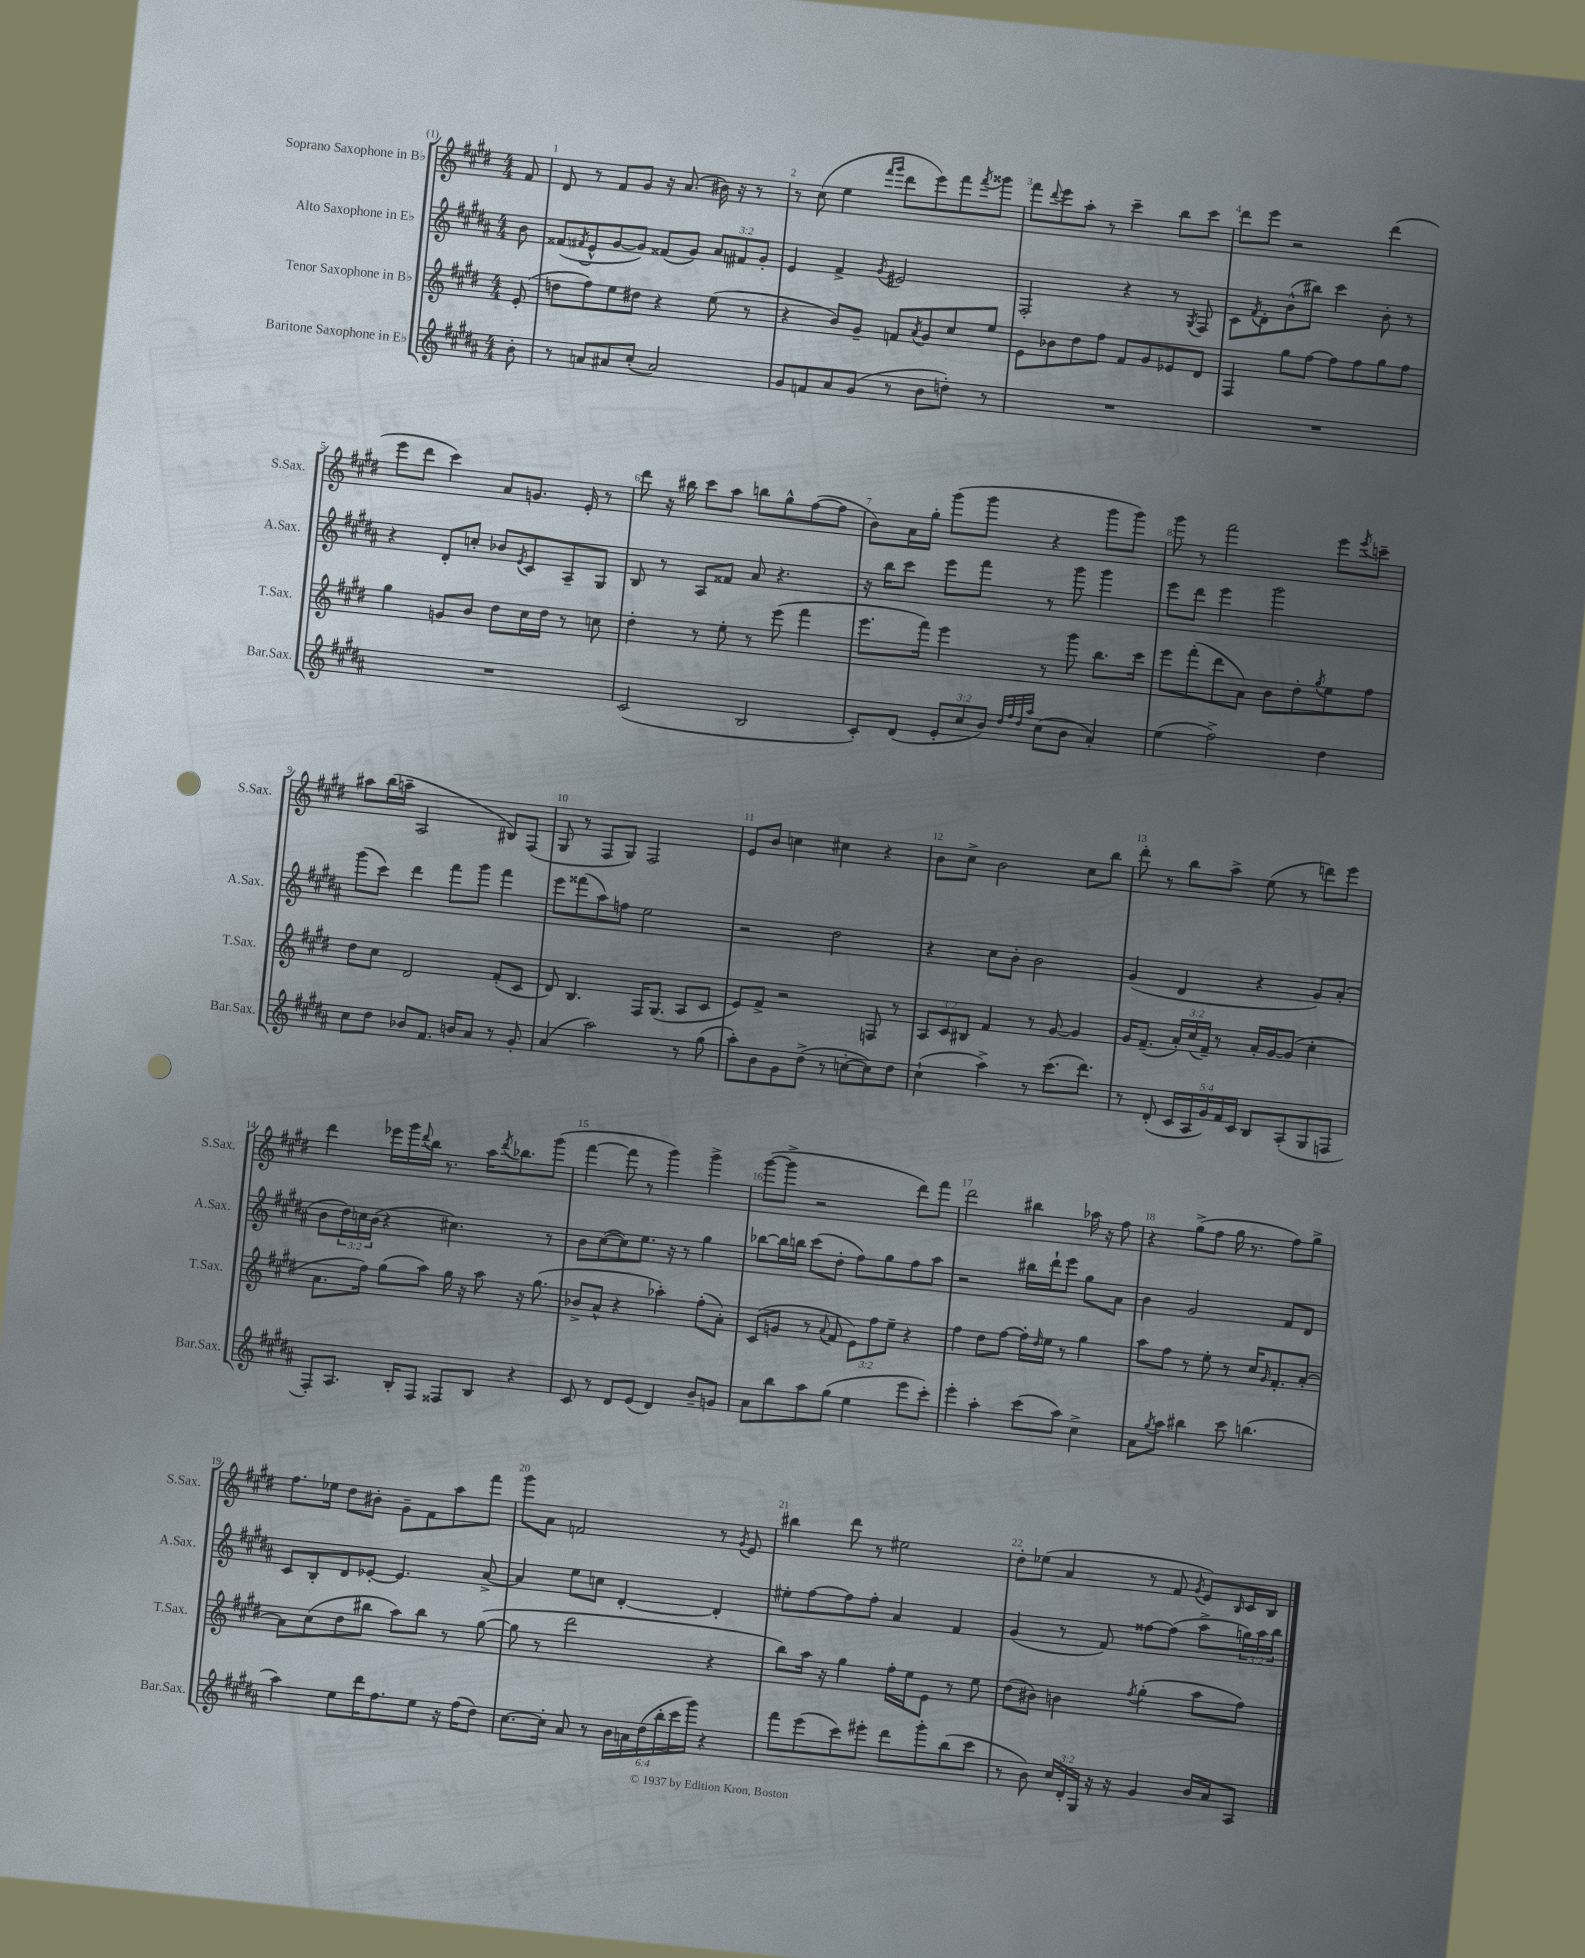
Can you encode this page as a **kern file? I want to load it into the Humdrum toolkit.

**kern	**kern	**kern	**kern
*staff4	*staff3	*staff2	*staff1
*clefG2	*clefG2	*clefG2	*clefG2
*k[f#c#g#d#a#]	*k[f#c#g#d#]	*k[f#c#g#d#a#]	*k[f#c#g#d#]
*M4/4	*M4/4	*M4/4	*M4/4
8b'	(8e'	8b	8f#
=	=	=	=
8r	8dd	(8f##	8d#
.	.	8qf#	.
8a	8ff#)	8e^^	8r
8a#	8ee	[8g#	8f#
(8cc#'	8dd#	8g#])	8g#
2a#)	4r	(8f##	16r
.	.	.	(8.a
.	.	8g#)	.
.	(8ee	12a#	16b#)
.	.	.	16r
.	.	12f#	.
.	8r	.	8r
.	.	12g#'	.
=	=	=	=
8g#	4r	4e	8r
8f	.	.	(8cc#
8a#	8b)	4f#^	4ee
(8g#	8g#~	.	.
.	.	.	16qqfff#
.	.	8qg#	16qqggg#
8r	8f	2e#	8ddd#
.	8qa	.	.
8b	8g#	.	8eee)
8dd')	8cc#	.	8fff#
.	.	.	8qfff#
8r	8ee	.	8ggg##
=	=	=	=
1r	8e	2F#'	8fff#
.	.	.	8qqddd#
.	8b-	.	8eee
.	8dd#	.	8aa'
.	8ff#	.	8r
.	8f#	4r	4ccc#~
.	8g#	.	.
.	8e-	8r	8bb
.	.	8qG#	.
.	8d#	8F#	8ccc#
=	=	=	=
1r	4F#	8c#	8ddd#
.	.	8qf#	.
.	.	8d#'	8eee
.	8gg#	(8b^^	2r
.	[8ff#	8bb#)	.
.	8ff#]	4ccc#	.
.	8ff#	.	.
.	8gg#	8b'	(4ddd#
.	8ff#	8r	.
=	=	=	=
1r	4gg#	4r	8eee
.	.	.	8ddd#
.	8g	8d#'	4ccc#)
.	8b	8cc'	.
.	8dd#	8b-	8a
.	.	8qe	.
.	16cc#	8c#	8.g
.	16dd#	.	.
.	8r	8A#~	.
.	.	.	16e'
.	8cc	8G#	8r
=	=	=	=
(2c#	4dd#'	8B	8ddd#
.	.	8r	16r
.	.	.	16bb#
.	8r	8A#	8ccc#
.	8ee'	8f##	8aa
2B	8r	8a#	8bb
.	(8eee	4.r	8gg#^^
.	4fff#	.	([8ff#
.	.	.	8ff#]
=	=	=	=
8c#')	8.eee	16r	8b)
.	.	16bb	.
(8d#	.	8ccc#	16a
.	16fff#)	.	16gg#'
12e'	4eee	8eee	(8ggg#
12cc#	.	.	.
.	.	8fff#	8ggg#
12b)	.	.	.
32qqdd#	.	.	.
32qqff#	.	.	.
32qqdd#	.	.	.
32qqaa#	.	.	.
(8cc#	8r	8r	4r
8b	8ggg#	8ggg#	.
4a#')	8.bb	4ggg#	8ggg#
.	.	.	8ggg#)
.	16ccc#	.	.
=	=	=	=
(4ee	8eee	8eee	8ggg#
.	(8fff#'	8ddd#	8r
2ff#^)	8ddd#	4eee	2fff#
.	8a)	.	.
.	8b	2ggg#	.
.	8dd#'	.	.
.	8qgg#	.	.
4dd#	8ee	.	8eee
.	.	.	8qeee
.	8ff#	.	8ccc~
=	=	=	=
8cc#	8dd#	(8ggg#	8aa#
8dd#	8cc#	8ccc#)	(16bb
.	.	.	16aa~
8b-	2d#	4ddd#	2A
8.f#	.	.	.
.	.	8fff#	.
16b	.	.	.
8a#	.	8ggg#	.
8r	(8f#'	4fff#	8B#)
8g#'	8c#	.	(8F#
=	=	=	=
(4a#	8d#)	8eee	8G#
.	4.B	(8fff##	8r
2aa#)	.	8aa#)	8F#
.	.	8ff	8G#)
.	16F#	2ee	2F#
.	(8.G#	.	.
8r	8A	.	.
(8gg#	8c#	.	.
=	=	=	=
8aa#')	8e)	2r	8e
8b	8f#^	.	8b
8g#	2r	.	4cc
(8dd#^	.	.	.
8r	.	2dd#	4cc#
[8cc'	.	.	.
8cc])	8F	.	4r
8dd#	8r	.	.
=	=	=	=
(4cc#`	12A	4r	8b
.	12c#	.	.
.	.	.	8cc#^
.	12B#	.	.
4aa#^)	4f#	8cc#	2b
.	.	8b'	.
8r	8r	2b	.
(8.ccc#	[8g#	.	.
.	4g#]	.	8cc#
8.ddd#)	.	.	.
.	.	.	8bb
=	=	=	=
8r	16g#	(4g#	8ddd#'
.	(8.f#~	.	.
(8d#'	.	.	8r
20c#	24a')	4d#	8bb
.	(24cc#	.	.
20A#	.	.	.
.	24f#~)	.	.
20g#)	.	.	.
.	8r	.	8aa^
20f#	.	.	.
20c#	.	.	.
8B	16a'	4r	(8ee
.	[16g#	.	.
(8A#'	(8g#]	.	8r
8G#	4cc#'	8g#)	8ddd)
8F	.	(8a#'	8eee
=	=	=	=
8F#')	8.a	8b	4ddd#
8.A#	.	24dd#)	.
.	.	24cc	.
.	16ff#)	.	.
.	.	(24b	.
.	(8gg#	4r	16eee-
16B'	.	.	16ggg#
.	.	.	8qqddd#
8F#	8aa)	.	16bb
.	.	.	8.r
8F##	16gg#	4.cc#)	.
.	16r	.	.
8B	8aa	.	16aa
.	.	.	8qddd#
.	.	.	8.bb-
4r	16r	.	.
.	(8.gg#	.	.
.	.	8r	(8ggg#
=	=	=	=
8c#	8b-^	8b	[4fff#
8r	8a^^	([8cc#	.
8d#	4r	8cc#])	8fff#]
(8e	.	8.ee	8r
4d#)	4aa-')	.	4ggg#)
.	.	16r	.
.	.	8r	.
8b~	(8ff#'	4gg#	4ggg#^
8g	8a')	.	.
=	=	=	=
8a#	(8c#	[8bb-	([8ggg#
8bb	8g	16bb-]	8ggg#^]
.	.	16bb	.
8aa#	8r	(8ccc#	2r
.	8qqa	.	.
(8gg#	8f#	8dd#'	.
4ee	12e)	8ff#)	.
.	12ff#	.	.
.	.	8gg#	.
.	12ee~	.	.
8eee	4r	8ff#	8ddd#)
8ccc#')	.	8aa#	8fff#
=	=	=	=
4eee'	4ff#	2r	2ddd#
4aa#'	8dd#	.	.
.	[8ff#	.	.
(8ccc#	16ff#']	16bb#	4bb#
.	16qqdd#	.	.
.	16ee	16ddd#`	.
8aa#)	8r	8eee	.
4cc#^	4gg#	8gg#	16aa-
.	.	.	16r
.	.	8a#	8ff#
=	=	=	=
8a#	8aa	4b	4r
8qgg#	.	.	.
8aa#	8ff#	.	.
4bb#	8r	2g#	(8gg#^
.	8ee'	.	8ff#
8ccc#	8r	.	16gg#
.	.	.	8.r
(4.bb	16cc#	.	.
.	16qqg#	.	.
.	8.f#'	.	.
.	.	8f#	8ff#)
.	[8a'	8d#	8gg#^
=	=	=	=
4aa#)	8a]	8c#	8.ff#
.	(8cc#	8B'	.
.	.	.	16ee-
8ee	8dd#	8d#	8dd#
16ddd#	8bb#	[8e-'	8b#'
8.ff#	.	.	.
.	8aa)	4.e-]	8g#~
8ee	8bb#	.	8f#
16r	8r	.	8aa
(16ff#	.	.	.
8dd#)	([8gg#	[8a#^	8fff#
=	=	=	=
[8.cc#	8gg#]	4a#]	8ggg#
.	8r	.	8a
16cc#']	.	.	.
8a#	2ddd#	8ee	2f
8r	.	8cc	.
24b	.	[4d#'	.
24a	.	.	.
(24dd#	.	.	.
24bb'	.	.	.
24ccc#	.	.	.
24ggg#)	.	.	.
4r	4r	4d#']	8r
.	.	.	8qg#
.	.	.	8e
=	=	=	=
8fff#	8bb)	8ee#'	4bb#
(8eee	16aa	[8ff#	.
.	16r	.	.
8ccc#)	4gg#	8ff#]	8ddd#
8eee#'	.	8ff#'	8r
8ddd#	16ff#'	4a#	2ee#
.	16ee	.	.
8ggg#'	8e	.	.
(8bb	8r	4f#	.
8ccc#	8ee	.	.
=	=	=	=
8r	(8dd#	(4g#	8dd#'
8b)	8b#)	.	(8ee-
24cc#	4b	8r	4a
24d#'	.	.	.
24G#	.	.	.
16r	.	8f#)	.
16r	.	.	.
.	8qff#	.	.
4g#	(4gg#'	[8ff##	8r
.	.	(8ff##]	8f#
.	.	.	8qg#
16b	8aa	8aa#^	8e)
16a#	.	.	.
.	.	.	16qqB
8A#	8ff#)	24gg)	16c#
.	.	24aa#	.
.	.	.	16B
.	.	24bb	.
==	==	==	==
*-	*-	*-	*-
